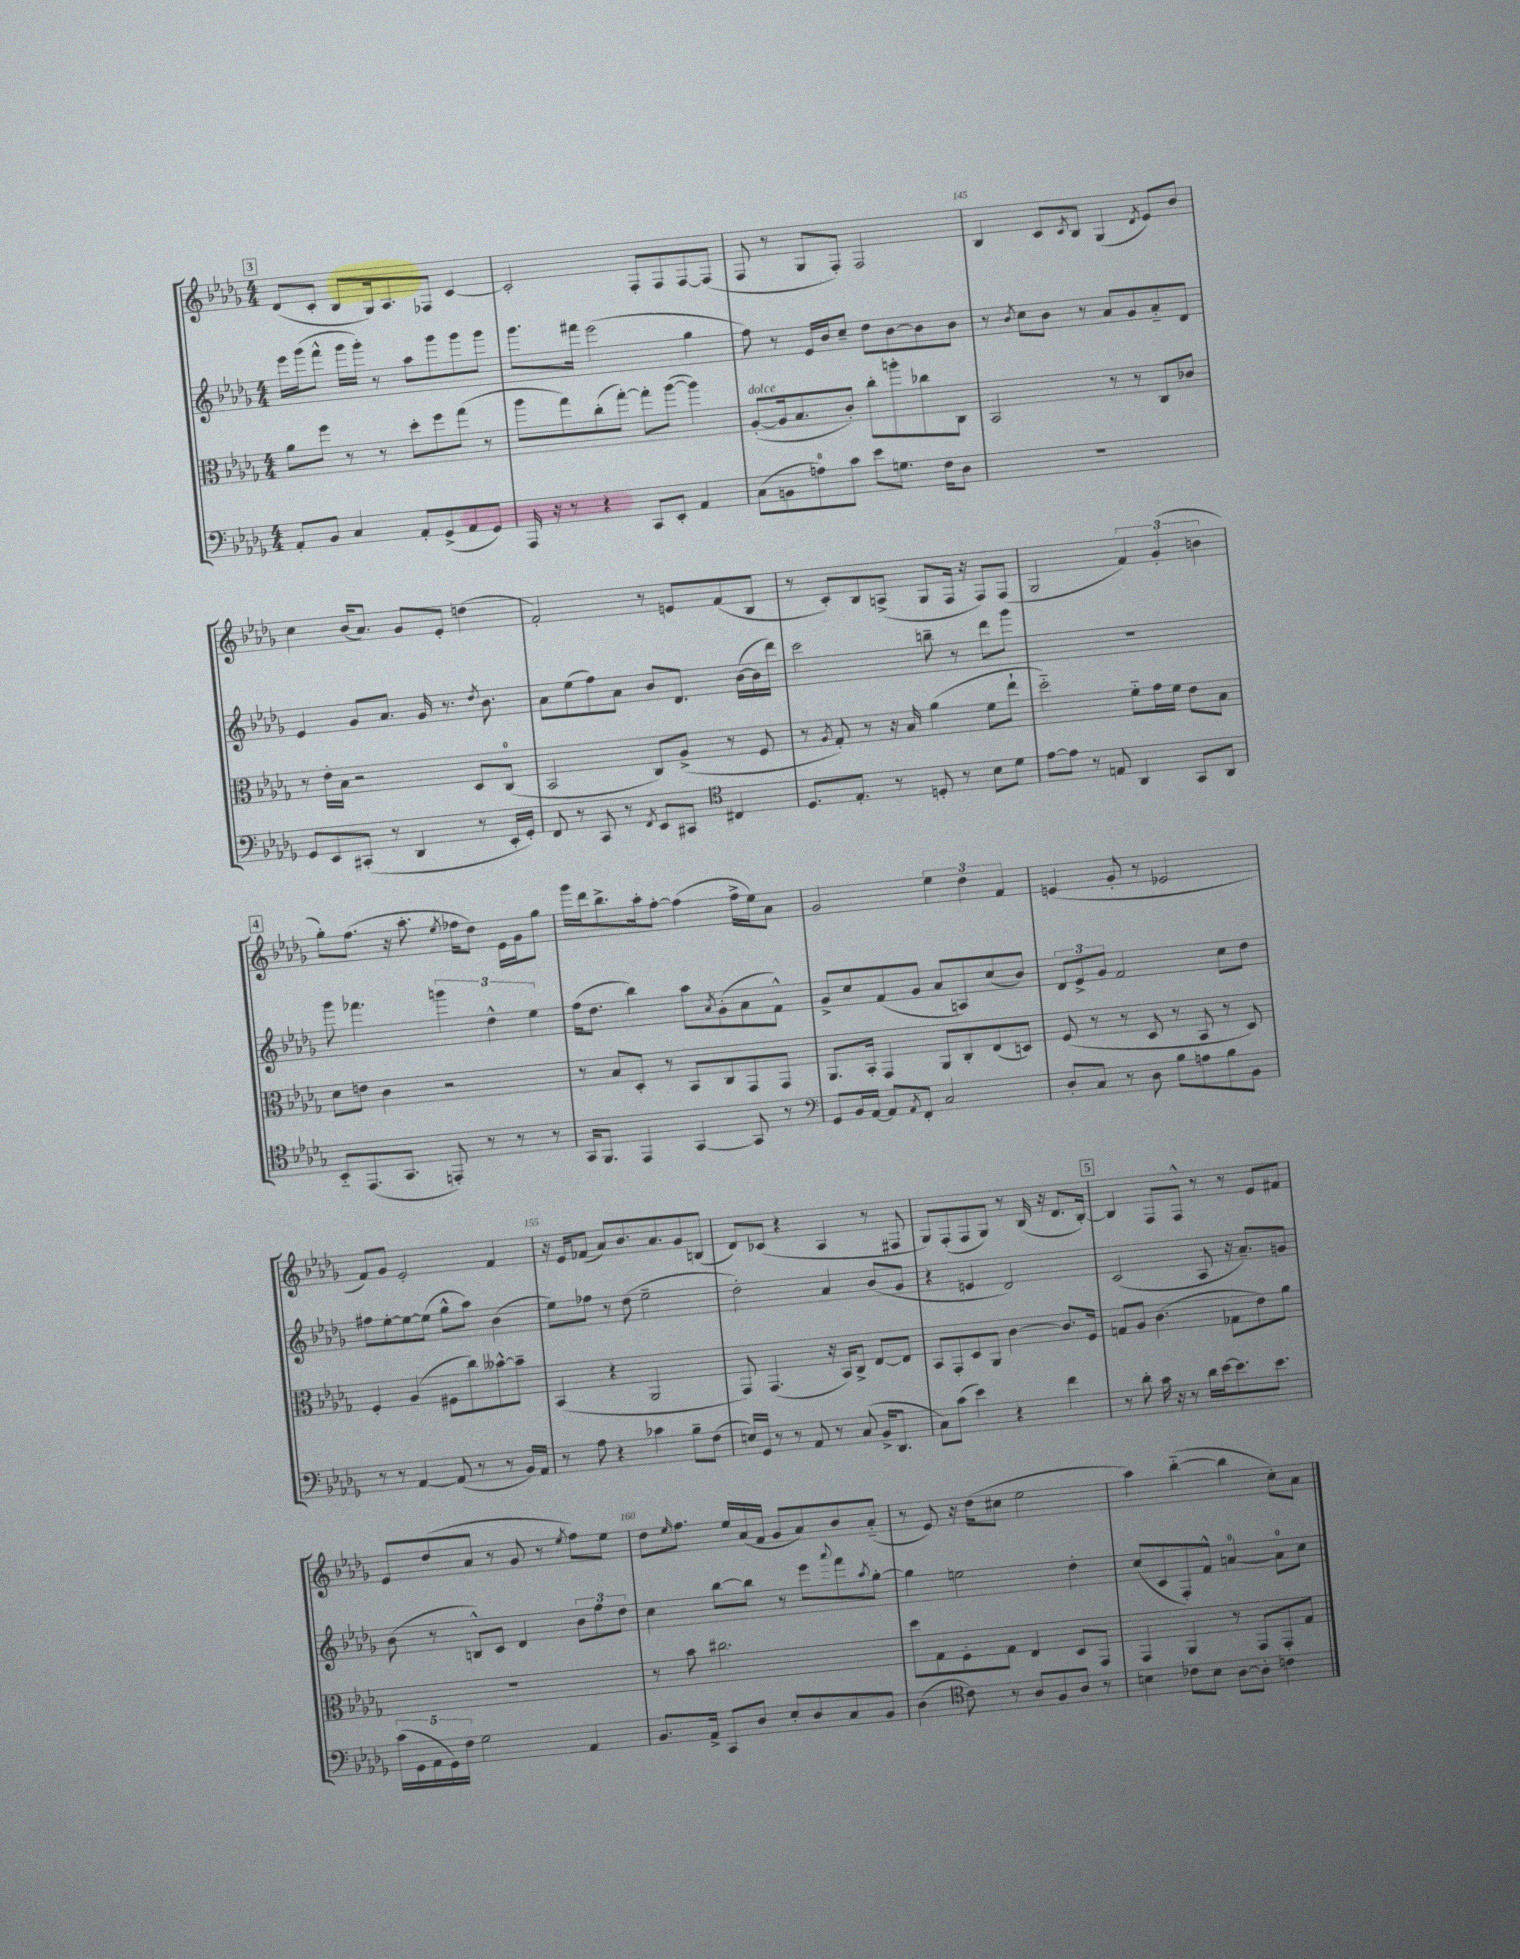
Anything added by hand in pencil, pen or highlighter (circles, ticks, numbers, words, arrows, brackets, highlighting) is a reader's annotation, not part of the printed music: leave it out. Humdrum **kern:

**kern	**kern	**kern	**kern
*staff4	*staff3	*staff2	*staff1
*clefF4	*clefC3	*clefG2	*clefG2
*k[b-e-a-d-g-]	*k[b-e-a-d-g-]	*k[b-e-a-d-g-]	*k[b-e-a-d-g-]
*M4/4	*M4/4	*M4/4	*M4/4
8AA-'	8a-	16eee-	(8d-
.	.	(16ggg-	.
8BB-	8ff	8fff^^	8c'
4C	8r	16ggg-	8B-
.	.	16ggg-')	.
.	8r	8r	16G-)
.	.	.	8.A-
8AA-'	8dd-'	8aa-	.
(8GG-^	8ff	8ggg-	8F-
8AA-	(8gg-	8ggg-	[4c
8GG-)	8r	8ggg-	.
=	=	=	=
16AAA-	8aa-	8.ggg-	2c']
16r	.	.	.
8r	8gg-)	.	.
.	.	16fff#	.
4r	(8cc'	(2eee-	.
.	[8gg-')	.	.
8CC	8gg-']	.	8F'
8EE-'	([8aa-	.	8F
4AA-	4aa-])	4gg-	[8F
.	.	.	(8F]
=	=	=	=
(8C	([8A-'	8ff)	8F
8BB	16A-]	8r	8r
.	8.B-	.	.
8A)	.	16e-	8G-
.	.	16b-	.
8c	8c')	8cc~	8F')
8e-	8cc'	8dd-	2F
8.G	8aa'	[8b-	.
.	8cc-	8b-]	.
16F	.	.	.
8D-	8C	8b-	.
=	=	=	=
1r	2BB-	8r	4B-
.	.	8qb-	.
.	.	8cc	.
.	.	8b-	8c
.	.	.	8qc
.	.	8r	8B-
.	8r	8a-	(4G-
.	8r	8g-	.
.	.	.	8qd-
.	8C	8a-'~	8e-)
.	8c-	8d-	8b-
=	=	=	=
8GG-	8r	4e-	4cc
8EE-	16e-'	.	.
.	16B-	.	.
(8CC#'	2r	8g-	(16b-
.	.	.	8.a-)
8r	.	8.a-	.
4DD-	.	.	8g-
.	.	16g-	.
.	.	8.r	8e-'
8r	8D-	.	(4dd
.	.	8qdd-	.
.	.	8.b-	.
16EE-'	(8C	.	.
16GG-')	.	.	.
=	=	=	=
8FF	2BB-	8a-	2f')
8r	.	(8ee-	.
8CC	.	8ff)	.
8r	.	8a-	.
8qFF	.	.	.
8EE-	8C)	8b-	8r
8CC#	(8A-^	8.d-	8e
*clefC4	*	*	*
4C#	8r	.	(8f
.	.	([16b-	.
.	8F	16b-]	8B-
.	.	16ddd-)	.
=	=	=	=
8.D-	8r	2ccc	8r
.	8qA-	.	.
.	8G-')	.	8c')
8.E-'	.	.	.
.	8r	.	8B-
8r	16r	.	(8A^
.	16B-	.	.
8D'	(4a-	8bb~	8G-
8r	.	8r	16F
.	.	.	16r
8B-	8f	8ddd-	8F)
8d-	8ee-`	8ggg-	(8F
=	=	=	=
[8e-	2dd-'~)	1r	2G-
8e-]	.	.	.
8r	.	.	.
8E	.	.	.
4AA-	8f'~	.	6f)
.	16g-	.	.
.	.	.	(6g-'
.	16f	.	.
8GG-	8e-	.	.
.	.	.	6b
8AA-	8B-	.	.
=	=	=	=
8BB-'~	8d-	8ggg-	8gg-')
(8.EE-	8e	4.fff-	(8.ff
.	4c	.	.
8.GG-	.	.	16r
.	.	.	8.aa-'
8EE')	2r	6ggg	.
.	.	.	8qee-
.	.	.	16ff-
8r	.	.	8dd-)
.	.	6dd-^^	.
8r	.	.	16e-
.	.	.	16g-
.	.	6ee-	.
8r	.	.	8gg-
=	=	=	=
16GG-	8r	(16ff	16ggg-
8.FF	.	8.dd-	16ddd-
.	8B-	.	8.bb-^
4EE-	8D-'	4bb-)	.
.	.	.	16aa-'
.	8r	.	[8ff'
[4GG-	8BB-	8aa-	(4ff]
.	.	8qa-	.
.	8C	(8g-'	.
8GG-]	8GG-	8a-	16ff^
.	.	.	16ee-)
8r	8GG-	8f^^)	8a-
=	=	=	=
*clefF4	*	*	*
8GG-	8.AA-	8g-^	2g-
16BB-	.	8cc	.
[16AA-	16BB-'	.	.
8AA-]	4GG-	(8f	.
8qAA-	.	.	.
8FF'	.	8g-	.
2C	8AA-	8a-	6ee-
.	8C'	8A)	.
.	.	.	6dd-
.	(8E-	(8cc	.
.	.	.	6f
.	8D)	8b-)	.
=	=	=	=
8D-'	(8F	12d-	(4e
.	.	12e-^	.
8C	8r	.	.
.	.	12g-	.
8r	8r	2f	8g-'
8D-	8D-	.	8r
8B-	8r	.	2e-
8A	8BB-	.	.
8B-	8r	8cc	.
8BB-	8D-)	8dd-	.
=	=	=	=
8r	4F'	8ff#	8f)
8r	.	[8ee-'	8g-
[4AA-	(4A-	8ee-_	2e-'
.	.	(8ee-]	.
(8AA-]	8F#	8gg-^^	.
8r	8cc)	8aa-)	.
8r	[8b--^^	(4b-	4f
16BB-)	8b--~]	.	.
16AA-	.	.	.
=	=	=	=
8r	(4BB-	8ee-)	16r
.	.	.	16e-
8A-	.	8ff-	(8f-
4r	4r	8r	8a-)
.	.	(8dd-	8.b-
4c-	2AA-	2ee-~	.
.	.	.	8.a-
8B-~	.	.	8g-
(8F	.	.	(8B
=	=	=	=
16E)	8GG-)	2dd-')	8d-)
16GG-	.	.	.
8r	(4.GG-	.	(8c-
8r	.	.	4r
8AA-	.	.	.
8r	16r	4a-	4A-
.	16BB-)	.	.
(8C	8C^	.	.
16BB-^	[8E-	(8b-	8r
8.DD-	.	.	.
.	8E-]	8g-	8F#
=	=	=	=
8C)	8BB-	4r	8G-)
(8c	8GG-'	.	(8F'
4e-)	8D-	4e	8F
.	8AA-	.	8G-)
4r	[4c	2d-)	8r
.	.	.	(16B-
.	.	.	16r
4f	8.c]	.	8.d-
.	16F	.	[16B-')
=	=	=	=
8r	8G	(2c	4B-]
8d-'	8A-	.	.
16c	(4.c	.	8F
16r	.	.	.
8r	.	.	8F^^
16d-	.	8A-	8r
[16e-	.	.	.
8.e-]	8G-	16r	8r
.	.	8.a-~)	.
.	8e-)	.	8e-
8.e-	.	.	.
.	8a-	8g	8f#
=	=	=	=
(20c	1r	(8b-	8e-
20GG-	.	.	.
20AA-	.	.	.
.	.	8r	(8dd-
20GG-)	.	.	.
20F	.	.	.
2G-	.	8B^^)	8a-
.	.	8c	8r
.	.	4d-	8g-
.	.	.	8r
.	.	.	8qee-
4AA-	.	12b-	8ff)
.	.	12ff	.
.	.	.	8ee-
.	.	12dd-	.
=	=	=	=
8.BB-	8r	4cc	8dd-
.	.	.	16qqee-
.	8b-	.	8.ff
16AA-^	.	.	.
8CC	2.cc#	[8bb-	.
.	.	.	16ee-
8D-	.	8bb-]	(16a-
.	.	.	16f
8E-'	.	8r	8g-
8D-	.	8eee-	8a-)
.	.	8qqaaa-	.
8C	.	8fff	8b-
.	.	8qaa-	.
8BB-	.	[8gg-'	(8a-'~
=	=	=	=
(4D-	8dd-	4gg-]	8r
.	8G-	.	8e-)
*clefC4	*	*	*
8c)	8F'	2ee	16r
.	.	.	(16dd-
8r	8G-	.	8cc#
8A-	4E-	.	2ee-
8F	.	.	.
8A-	8D-	4dd-'	.
8r	8GG-	.	.
=	=	=	=
4B	4GG-	(8cc	4aa-)
.	.	8c	.
8c-	4AA-	8F')	([4bb-'~
8B	.	8f^^	.
[8A-	8r	[4a	4bb-]
8A-']	8GG-	.	.
4c	8GG-'	8a]	8cc')
.	8G-	8cc	8a-
==	==	==	==
*-	*-	*-	*-
